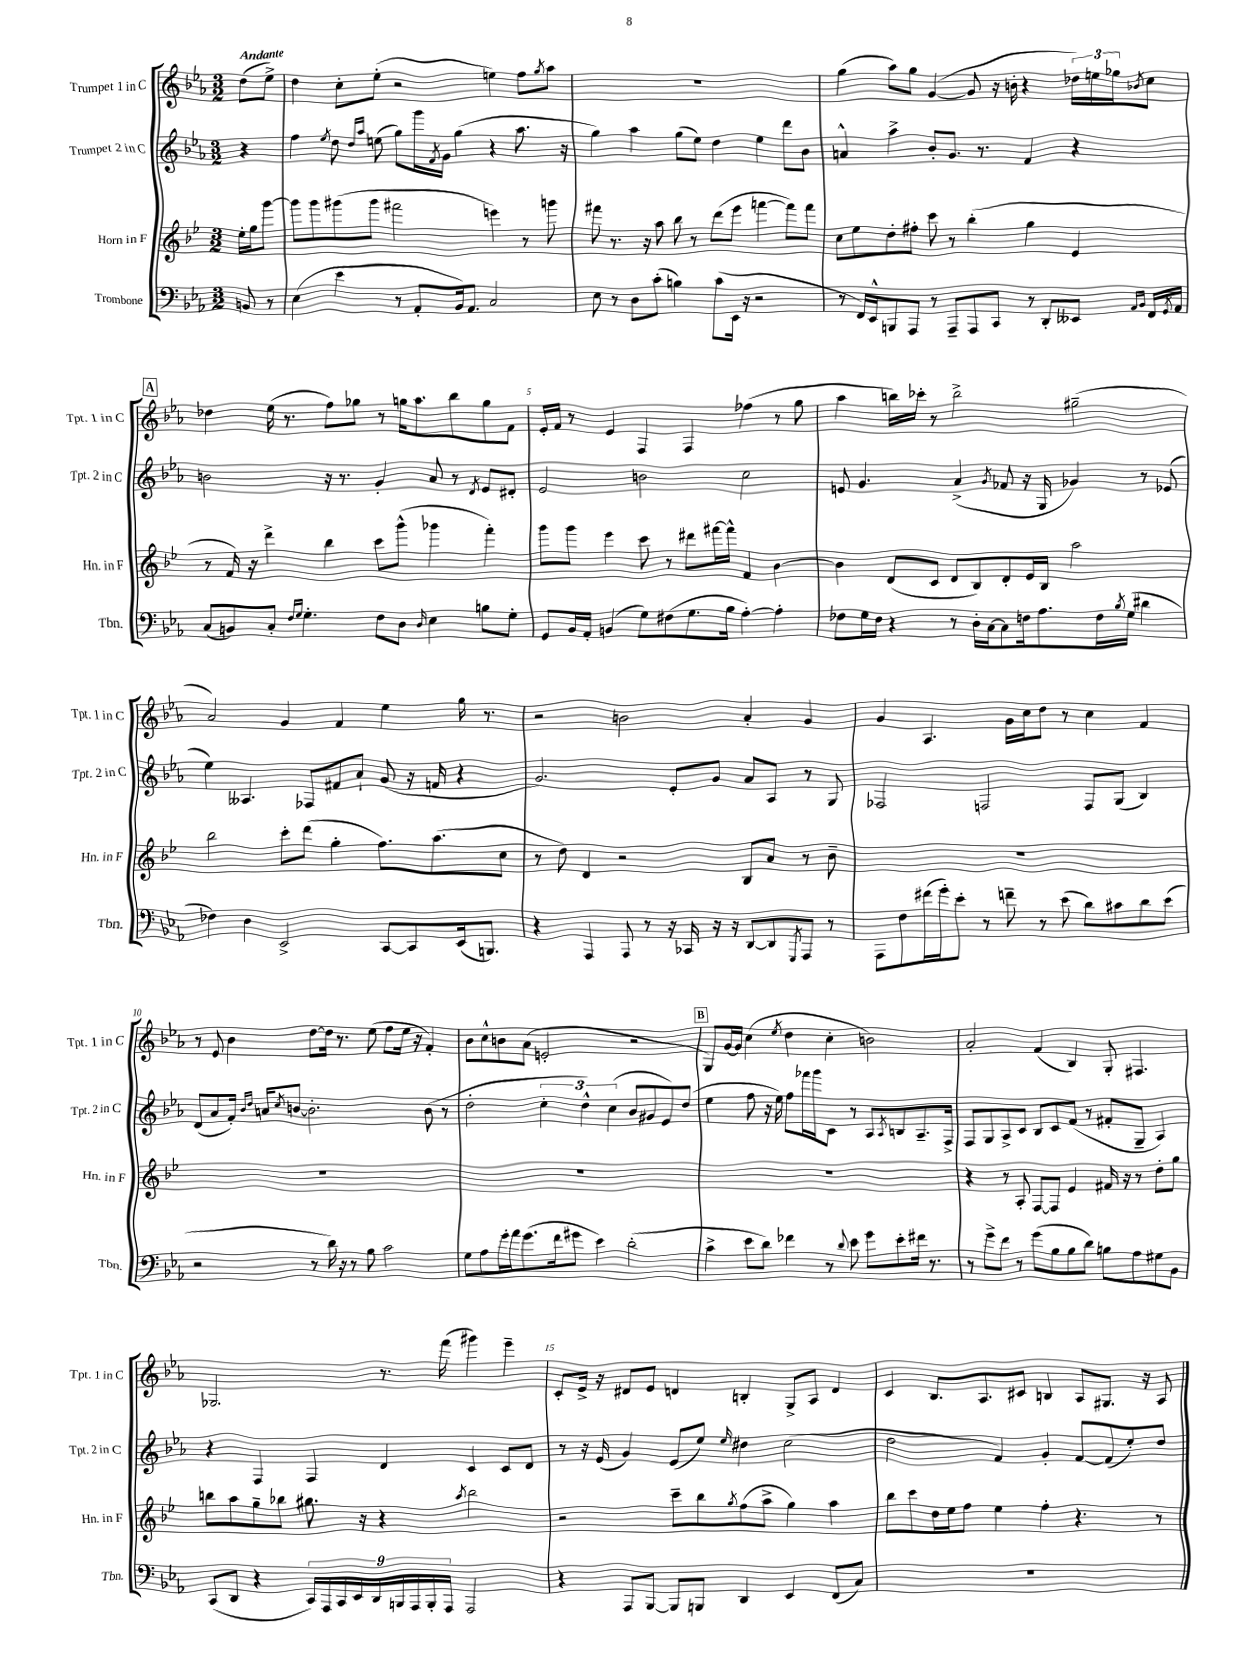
<<
\new StaffGroup <<
\new Staff = "s0" \with { instrumentName = "Trumpet 1 in C" shortInstrumentName = "Tpt. 1 in C" } {
    \clef treble \key ees \major \numericTimeSignature \time 3/2 \partial 4 \tempo "Andante"
    d''8( ees''8->) |
    d''4 c''8-. ees''8-.( r2 e''4) f''8 \acciaccatura { g''8 } aes''8 |
    R1. |
    g''4( aes''8) g''8 g'4~( g'8 r16 b'16-. r4 \tuplet 3/2 { des''16) e''16 ges''16 } \acciaccatura { bes'8 } c''8 |
    \mark \markup { \box "A" } des''4 ees''16( r8. f''8) ges''8 r8 g''16 aes''8. bes''8 g''8 f'8 |
    ees'16-. f'16 r8 ees'4 f4 f4 fes''4( r8 g''8 |
    aes''4 b''16) ces'''16-. r8 b''2-> gis''2--( |
    aes'2) g'4 f'4 ees''4 g''16 r8. |
    r2 b'2 aes'4-. g'4 |
    g'4 aes4. g'16 c''16 d''8 r8 c''4 f'4 |
    r8 ees'8 bes'4 d''8~ d''16 r8. ees''8( f''8 ees''16 r16 f'4-.) |
    bes'8 c''8-^ b'8 aes'8( e'2-. r2 |
    \mark \markup { \box "B" } g8) g'16~ g'16 c''4( \acciaccatura { ees''8 } d''4 c''4-. b'2) |
    aes'2-. f'4( bes4) g8-. fis4. |
    ges2. r8. f'''16( gis'''4) ees'''4-- |
    c'8-. ees'16-> r16 dis'8 ees'8 d'4 b4-. g8-> aes8 d'4 |
    c'4 bes8. aes8. cis'8 b4 aes8 gis8. r16 aes8 \bar "|." |
}
\new Staff = "s1" \with { instrumentName = "Trumpet 2 in C" shortInstrumentName = "Tpt. 2 in C" } {
    \clef treble \key ees \major \numericTimeSignature \time 3/2 \partial 4
    r4 |
    f''4 \acciaccatura { ees''8 } d''8 \grace { d''16 aes''16 } e''8( g''8) g'''16 \acciaccatura { f'8 } g'16 g''4( r4 aes''8. r16 |
    g''4) aes''4 g''8( ees''8) d''4 ees''4 d'''8 bes'8 |
    a'4-^ aes''4-> bes'8-. g'8. r8. f'4 r4 |
    \mark \markup { \box "A" } b'2 r16 r8. g'4-. aes'8 r8 \acciaccatura { d'8 } ees'8 dis'8-. |
    ees'2 b'2 c''2 |
    e'8 g'4. aes'4->( \acciaccatura { g'8 } fes'8 r16 g16 ges'4) r8 ees'8( |
    ees''4) aeses4. fes8 fis'8 aes'8-! g'8( r16 f'16 r4 |
    g'2.) ees'8-. g'8 aes'8 aes8 r8 g8 |
    fes2 f2 f8 g8( bes4) |
    d'8( aes'8 f'16-.) \grace { bes'16 d''16 } a'16 \acciaccatura { c''8 } b'8~ b'2.-. b'8( r8 |
    d''2-. \tuplet 3/2 { c''4-. d''4-^) c''4( } bes'8 gis'8 ees'8) d''8( |
    \mark \markup { \box "B" } ees''4 f''8 r16 ees''16) f''8 fes'''16 g'''16 c'8 r8 aes8 \acciaccatura { aes8 } b8 aes8.-- f16-> |
    f8 g8 aes8-> c'8 bes8 c'8 f'8( r8 fis'8-. g8-- aes4) |
    r4 f4 f4 d'4 c'4 c'8 d'8 |
    r8 r16 ees'16( g'4) ees'8( ees''8) \grace { ees''16 } dis''4 c''2( |
    d''2 f'4) g'4-. f'8~ f'8( ees''8-.) d''8 \bar "|." |
}
\new Staff = "s2" \with { instrumentName = "Horn in F" shortInstrumentName = "Hn. in F" } {
    \clef treble \key bes \major \numericTimeSignature \time 3/2 \partial 4
    ees''16-. g''16 g'''8~ |
    g'''8 g'''8 gis'''8( gis'''8 fis'''2 e'''4) r8 g'''8 |
    fis'''8 r8. r16 a''8 bes''8 r8 d'''8( ees'''8 f'''4~ f'''8) f'''8 |
    c''8 ees''8 d''8-. fis''8-. c'''8 r8 bes''4-.( g''4 ees'4 |
    \mark \markup { \box "A" } r8 f'16) r16 d'''4-> bes''4 c'''8 g'''8-^( ges'''4 f'''4-.) |
    g'''8 g'''8 ees'''4 c'''8 r8 dis'''8 fis'''16~ fis'''16-^ f'4 bes'4~ |
    bes'4 d'8( c'8 d'8 bes8) d'8-. ees'16 bes16 a''2 |
    bes''2 c'''8-. d'''8( g''4-. f''8.) a''8.( c''8 |
    r8 d''8) d'4 r2 bes8 a'8 r8 bes'8-- |
    R1. |
    R1. |
    R1. |
    \mark \markup { \box "B" } R1. |
    r4 r8 a8-. f8~ f8 ees'4 fis'16 r16 r8 d''8-. g''8 |
    b''8 a''8 g''8-- bes''8 gis''8. r16 r4 \acciaccatura { a''8 } bes''2 |
    r2 c'''8-- bes''8 \acciaccatura { g''8 } f''8( a''8-> g''4) a''4 |
    bes''8 c'''8 d''16 ees''16 f''8 ees''4 f''4-. r4. r8 \bar "|." |
}
\new Staff = "s3" \with { instrumentName = "Trombone" shortInstrumentName = "Tbn." } {
    \clef bass \key ees \major \numericTimeSignature \time 3/2 \partial 4
    b,8 r8 |
    ees4( ees'4 r8 aes,8-. bes,16) aes,8. c2 |
    ees8 r8 d8 c'8-.( b4) c'8( ees,16 r16 r2 |
    r8 f,16) ees,16-^ b,,8 aes,,8 r8 aes,,8-- aes,,8 c,8 r8 d,8-. eeses,8 \grace { aes,16 bes,16 } f,16 \acciaccatura { g,8 } aes,16 |
    \mark \markup { \box "A" } c8( b,8) c8-. \grace { f16 g16 } g4.-. f8 d8 \grace { d16 } ees4 b8 g8-. |
    g,8 bes,16 aes,16-. b,4( g8) fis8( g8. bes16 aes4~-.) aes4-. |
    fes8 g16 fes16 r4 r8 d16-. c16~ c8 f16 aes8. f16 \acciaccatura { bes8 } g16( dis'4 |
    fes4) d4 ees,2-> c,8~ c,8 ees,16( b,,8.) |
    r4 aes,,4 aes,,8 r8 r16 ces,16 r16 r16 d,8~ d,8 \acciaccatura { g,,8 } aes,,8 r8 |
    aes,,8 f8 fis'16( g'16-.) ees'8-. r8 f'8-- r8 ees'8( d'8) cis'8 d'8 ees'8( |
    r2 r8 d'16) r16 r8 bes8 c'2 |
    g8 aes8 g'16-. aes'16 g'8.( f'16 gis'8 ees'4) d'2-.( |
    \mark \markup { \box "B" } c'4-> ees'8 d'8) fes'4 r8 \appoggiatura { d'8 } ees'8 g'8 ees'8-. fis'16 r8. |
    r8 g'8-> f'8 r8 g'8( bes8 bes8 d'8) b8 aes8 gis8 bes,8 |
    c,8( d,8 r4 \tuplet 9/8 { c,16) aes,,16 c,16 ees,16 d,16 b,,16 aes,,16 b,,16-. aes,,16 } aes,,2 |
    r4 aes,,8 bes,,8~ bes,,8 b,,8 d,4 ees,4 f,8( c8) |
    R1. \bar "|." |
}
>>
>>
\layout { \context { \Score \override BarNumber.break-visibility = ##(#f #t #t) barNumberVisibility = #(every-nth-bar-number-visible 5) } }
